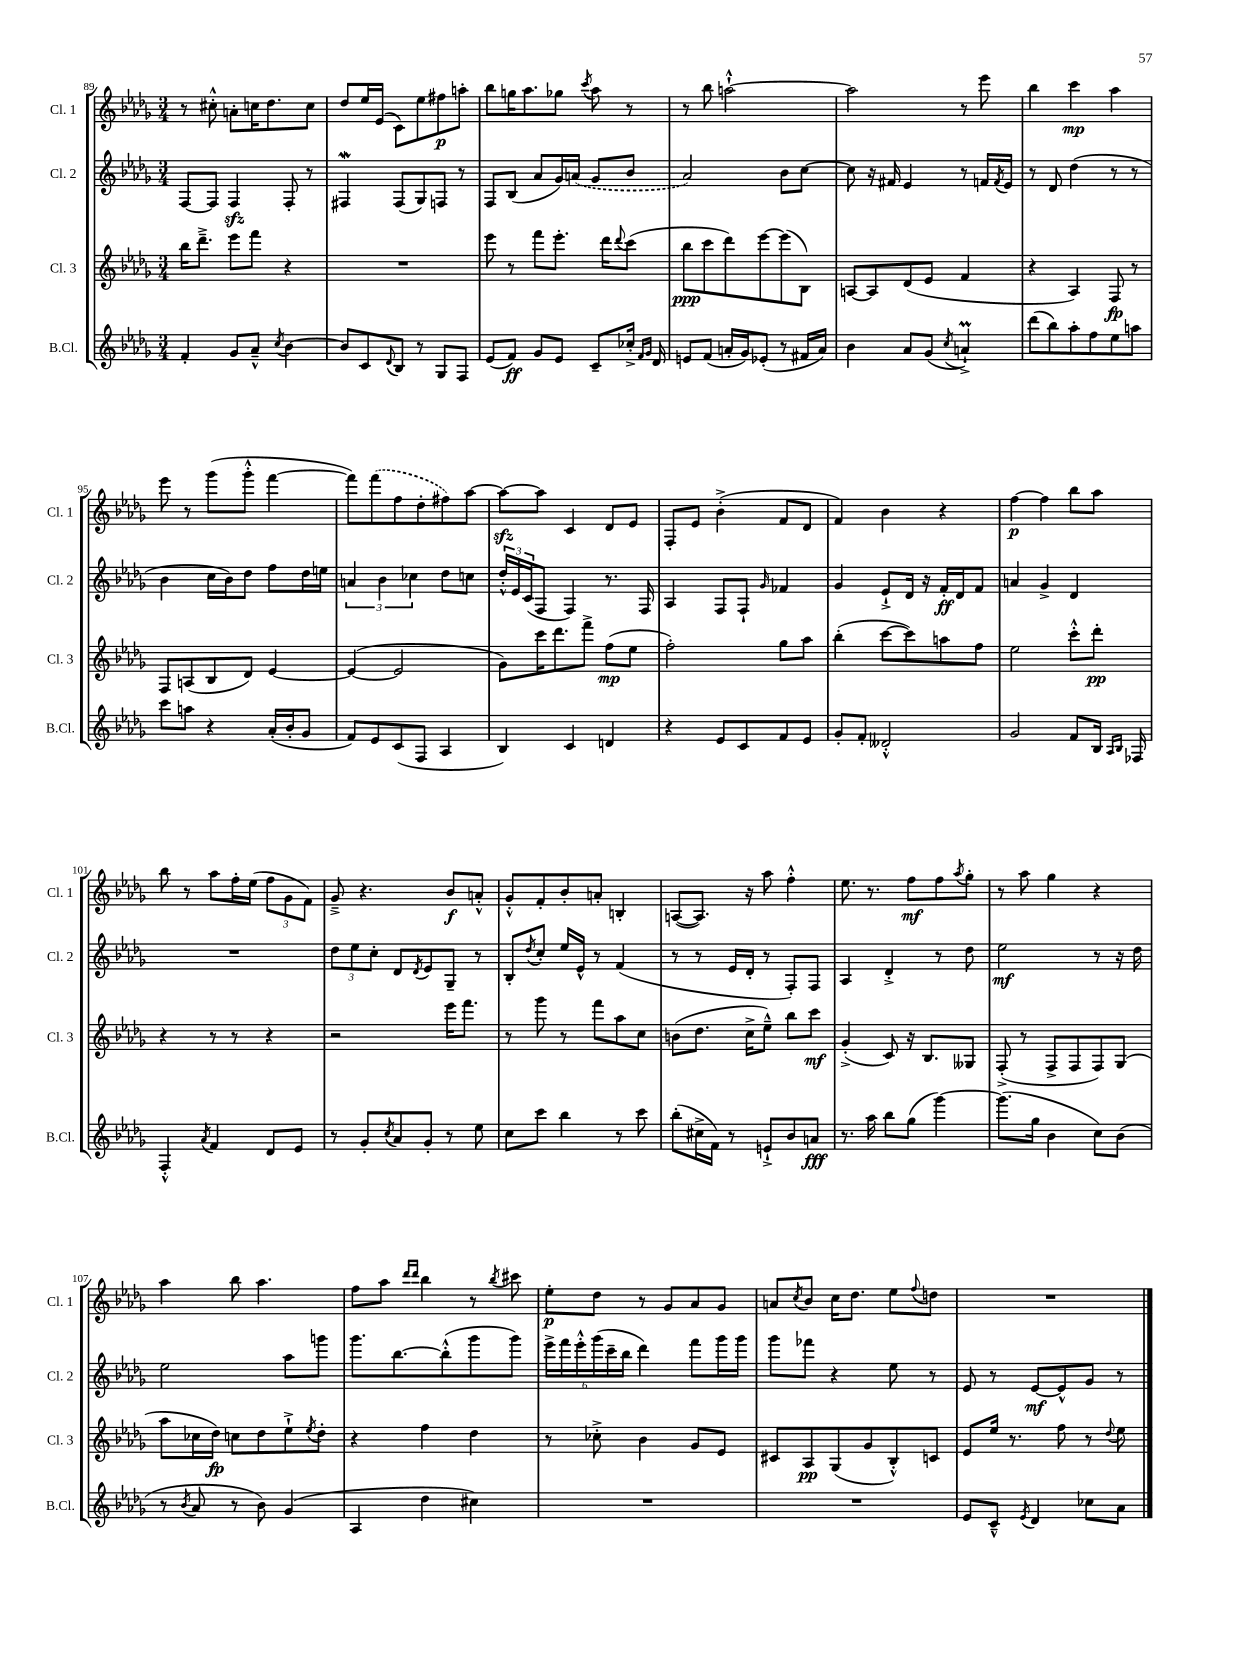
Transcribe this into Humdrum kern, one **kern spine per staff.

**kern	**kern	**kern	**kern
*staff4	*staff3	*staff2	*staff1
*clefG2	*clefG2	*clefG2	*clefG2
*k[b-e-a-d-g-]	*k[b-e-a-d-g-]	*k[b-e-a-d-g-]	*k[b-e-a-d-g-]
*M3/4	*M3/4	*M3/4	*M3/4
4f'	16bb-	[8F	8r
.	8.ddd-~^	.	.
.	.	8F]	8cc#'^^
8g-	8eee-	4F	8a'
8a-~^^	8fff	.	16cc
.	.	.	8.dd-
8qcc	.	.	.
[4b-	4r	8F'	.
.	.	8r	8cc
=	=	=	=
8b-]	2.r	4F#	8dd-
8c	.	.	16ee-
.	.	.	(16e-
8qqd-	.	.	.
8B-	.	(8F#	8c)
8r	.	8G-)	8ee-
8G-	.	8F	8ff#
8F	.	8r	8aa'
=	=	=	=
(8e-	8eee-	8F	8bb-
8f)	8r	(8B-	16gg
.	.	.	8.aa-
8g-	8fff	8a-	.
8e-	8.eee-'	16g-)	8gg-
.	.	(16a	.
.	.	.	8qccc
8c~	.	8g-	8aa-
.	16ddd-	.	.
.	8qqddd-	.	.
16cc-'^	(8ccc	8b-	8r
16qqf	.	.	.
16qqg-	.	.	.
16d-	.	.	.
=	=	=	=
8e	8bb-	2a-)	8r
(8f	8ccc	.	8bb-
16a'	8ddd-)	.	[2aa`^^
16g-)	.	.	.
(8e-'	[8eee-	.	.
8r	(8eee-]	8b-	.
16f#	8B-)	[8cc	.
16a)	.	.	.
=	=	=	=
4b-	[8A	8cc]	2aa]
.	8A]	16r	.
.	.	16f#	.
8a-	(8d-	4e-	.
(8g-	8e-	.	.
8qcc	.	.	.
4a`^)	4f	8r	8r
.	.	16f	8eee-
.	.	8qf	.
.	.	16e-	.
=	=	=	=
(8ddd-	4r	8r	4bb-
8bb-)	.	8d-	.
8aa-'	4A-)	(4dd-	4ccc
8ff	.	.	.
8ee-	8F	8r	4aa-
8aa	8r	8r	.
=	=	=	=
8ccc	8F	4b-	8eee-
8aa	(8A	.	8r
4r	8B-	16cc	(8ggg-
.	.	16b-)	.
.	8d-)	8dd-	8ggg-'^^
(16a-'	[4e-	8ff	[4fff
16b-'	.	.	.
8g-	.	16dd-	.
.	.	16ee	.
=	=	=	=
8f)	(4e-_	6a	8fff])
8e-	.	.	(8fff
.	.	6b-	.
(8c	2e-]	.	8ff
.	.	6cc-	.
8F	.	.	8dd-'
4A-	.	8dd-	8ff#)
.	.	8cc	[8aa-
=	=	=	=
4B-)	8g-)	24dd-'^^	8aa-_
.	.	24e-	.
.	.	(24c	.
.	16ccc	8F	8aa-]
.	8.ddd-	.	.
4c	.	4F)	4c
.	8fff^	.	.
4d	(8ff	8.r	8d-
.	8ee-	.	8e-
.	.	16F	.
=	=	=	=
4r	2ff')	4A-	8F'
.	.	.	8e-
8e-	.	8F	(4b-'^
8c	.	8F`	.
.	.	16qqg-	.
8f	8gg-	4f-	8f
8e-	8aa-	.	8d-
=	=	=	=
8g-'	(4bb-'	4g-	4f)
8f'	.	.	.
2d--'^^	[8ccc	8e-`^	4b-
.	8ccc])	16d-	.
.	.	16r	.
.	8aa	16f'	4r
.	.	16d-	.
.	8ff	8f	.
=	=	=	=
2g-	2ee-	4a	[4ff
.	.	4g-^	4ff]
8f	8ccc'^^	4d-	8bb-
16B-	8ddd-'	.	8aa-
16qqA-	.	.	.
16qqB-	.	.	.
16F-	.	.	.
=	=	=	=
4F'^^	4r	2.r	8bb-
.	.	.	8r
8qa-	.	.	.
4f	8r	.	8aa-
.	8r	.	16ff'
.	.	.	(16ee-
8d-	4r	.	12ff
.	.	.	12g-
8e-	.	.	.
.	.	.	12f)
=	=	=	=
8r	2r	12dd-	8g-~^
.	.	12ee-	.
8g-'	.	.	4.r
.	.	12cc'	.
8qcc	.	.	.
8a-	.	8d-	.
.	.	8qd-	.
8g-'	.	8e-	.
8r	16eee-	8G-~	8b-
.	8.fff	.	.
8ee-	.	8r	8a'^^
=	=	=	=
8cc	8r	8B-'	8g-'^^
.	.	8qdd-	.
8ccc	8ggg-	8cc'	8f'
4bb-	8r	16ee-	8b-'
.	.	16e-^^	.
.	8fff	8r	8a'
8r	8aa-	(4f	4B'
8ccc	8cc	.	.
=	=	=	=
(8bb-'	(8b	8r	([8A
16cc#^	8.dd-	8r	8.A])
16f)	.	.	.
8r	.	16e-	.
.	16cc^	16d-'	16r
8e`^	8ee-~^^)	8r	8aa-
8b-	8bb-	8F')	4ff'^^
8a	8ccc	8F	.
=	=	=	=
8.r	(4g-'^	4A-	8.ee-
16aa-	.	.	8.r
8bb-	8c)	4d-'^	.
(8gg-	16r	.	8ff
.	8.B-	.	.
[4ggg-)	.	8r	8ff
.	.	.	8qaa-
.	8G--	8dd-	8gg-'
=	=	=	=
(8.ggg-]	(8F'^	2ee-	8r
.	8r	.	8aa-
16gg-	.	.	.
4b-	8F^	.	4gg-
.	8F	.	.
8cc)	8F)	8r	4r
(8b-	(8G-	16r	.
.	.	16dd-	.
=	=	=	=
8r	8aa-	2ee-	4aa-
8qb-	.	.	.
8a-	16cc-	.	.
.	16dd-)	.	.
8r	8cc	.	8bb-
8b-)	8dd-	.	4.aa-
(4g-	8ee-`^	8aa-	.
.	8qee-	.	.
.	8dd-'	8ggg	.
=	=	=	=
4A-	4r	8.ggg-	8ff
.	.	.	8aa-
.	.	[8.bb-	.
.	.	.	16qqddd-
.	.	.	16qqddd-
4dd-	4ff	.	4bb-
.	.	(8bb-'^^]	.
4cc#)	4dd-	8ggg-	8r
.	.	.	8qbb-
.	.	8ggg-)	8ccc#
=	=	=	=
2.r	8r	24eee-^	8ee-'
.	.	24fff	.
.	.	24eee-'^^	.
.	8cc-'^	(24ggg-	8dd-
.	.	24ccc~	.
.	.	24bb-	.
.	4b-	4ddd-)	8r
.	.	.	8g-
.	8g-	8fff	8a-
.	8e-	16ggg-	8g-
.	.	16ggg-	.
=	=	=	=
2.r	8c#	8ggg-	8a
.	.	.	8qcc
.	8A-	8fff-	8b-
.	(8G-	4r	16cc
.	.	.	8.dd-
.	8g-	.	.
.	8B-'^^)	8ee-	8ee-
.	.	.	8qqff
.	8c	8r	8dd
=	=	=	=
8e-	8e-	8e-	2.r
8c~^^	16ee-	8r	.
.	8.r	.	.
8qe-	.	.	.
4d-	.	[8e-	.
.	8ff	8e-^^]	.
8cc-	8r	8g-	.
.	8qqdd-	.	.
8a-	8ee-	8r	.
==	==	==	==
*-	*-	*-	*-
